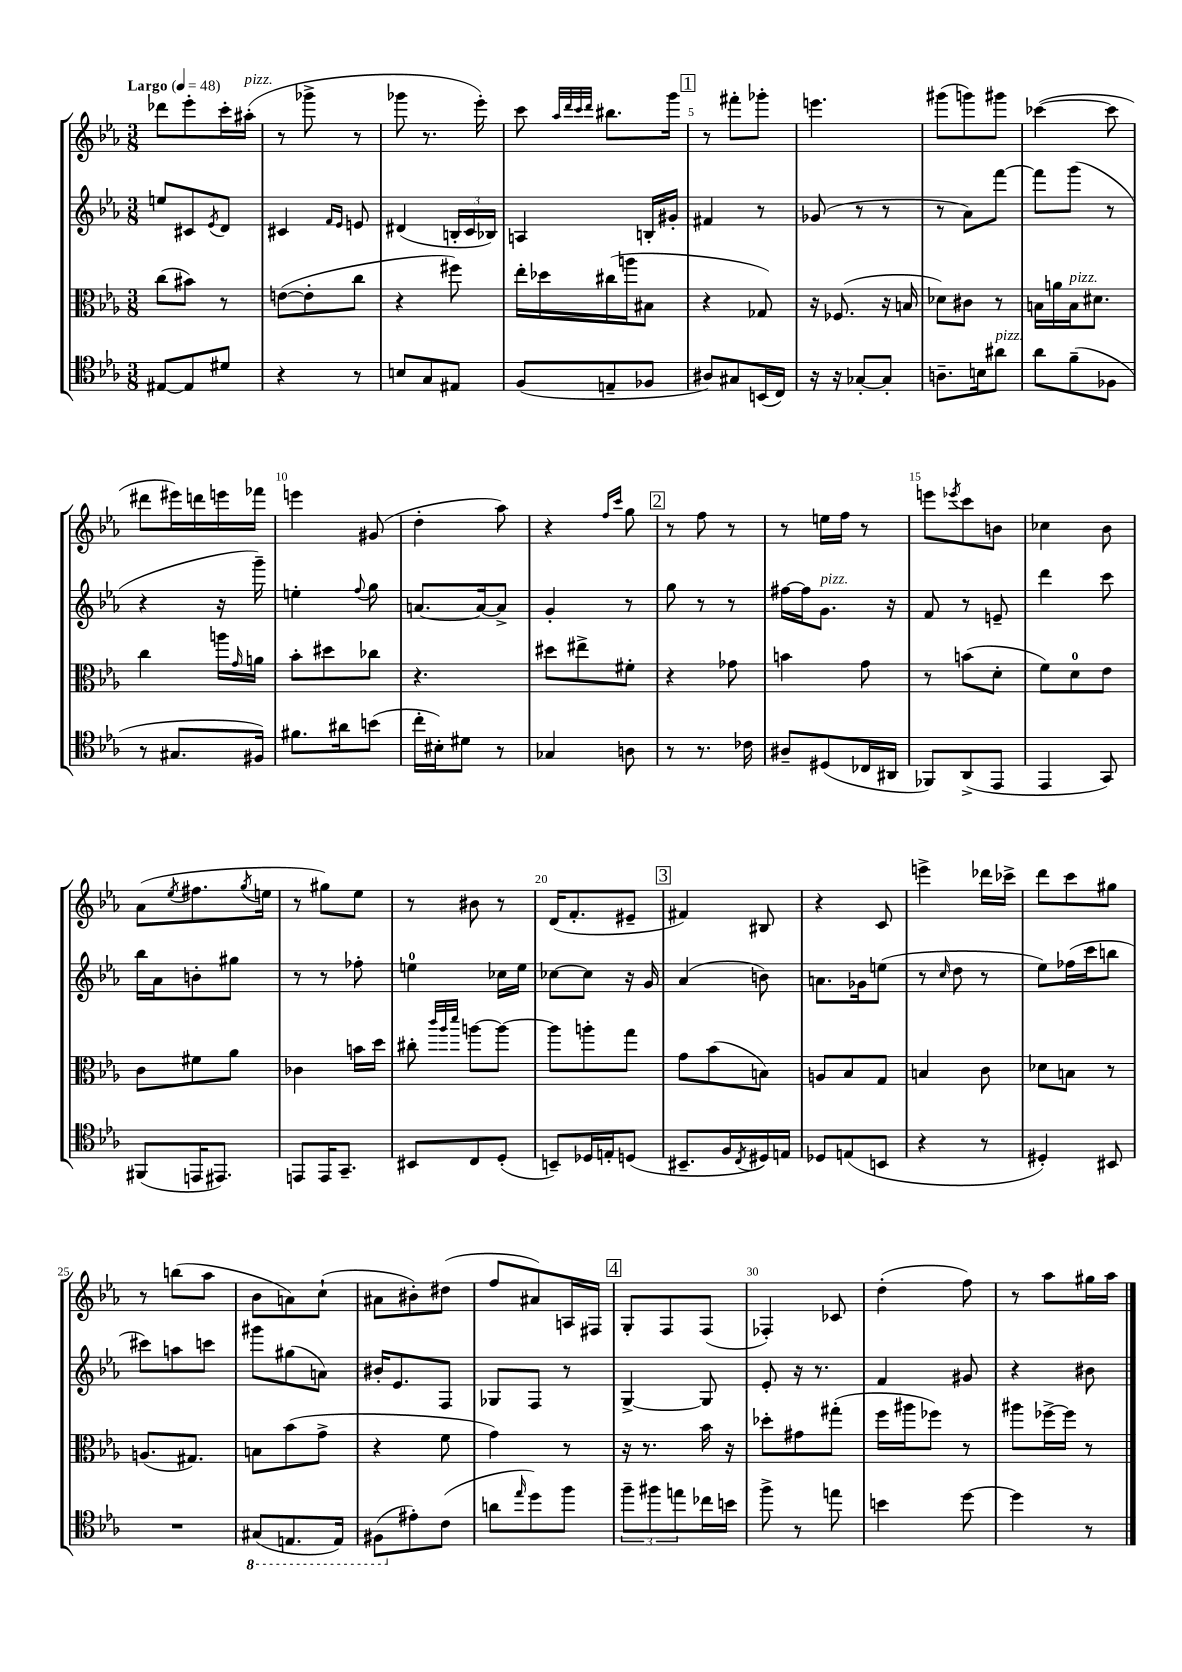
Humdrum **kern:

**kern	**kern	**kern	**kern
*staff4	*staff3	*staff2	*staff1
*clefC4	*clefC3	*clefG2	*clefG2
*k[b-e-a-]	*k[b-e-a-]	*k[b-e-a-]	*k[b-e-a-]
*M3/8	*M3/8	*M3/8	*M3/8
*MM48	*MM48	*MM48	*MM48
[8E#/L	(8cc\L	8ee/L	8ddd-\L
8E#/]	8b#\J)	8c#/	8eee-'\
.	.	8qe-/	.
8d#/J	8r	8d/J	16ccc'\L
.	.	.	(16aa#'\JJ
=	=	=	=
4r	([8e\L	4c#/	8r
.	8e'\]	.	8ggg-^\
.	.	16qqf/LL	.
.	.	16qqe-/JJ	.
8r	8cc\J	8e/	8r
=	=	=	=
8B/L	4r	(4d#/	8ggg-\
8G/	.	.	8.r
8E#/J	8ff#\)	24B'/LL	.
.	.	24c/	.
.	.	.	16eee-'\)
.	.	24B-/JJ)	.
=	=	=	=
(8F/L	16ee-'\LL	4A/	8ccc\
.	16dd-\	.	.
.	.	.	32qqaa-/LLL
.	.	.	32qqddd/
.	.	.	32qqccc/
.	.	.	32qqddd/JJJ
8E~/	(16cc#\	.	8.bb#\L
.	16aa\J	.	.
8F-/J	8B#\J	16B'/LL	.
.	.	16g#'/JJ	16ggg\Jk
=	=	=	=
8A#/L)	4r	4f#/	8r
8G#/	.	.	8fff#'\L
(16BB/L	8G-/)	8r	8ggg-'\J
16C/JJ)	.	.	.
=	=	=	=
16r	16r	(8g-/	4.eee\
16r	(8.F-/	.	.
[8G-'/L	.	8r	.
8G-'/]J	16r	8r	.
.	16B/	.	.
=	=	=	=
8.A~\L	8d-\L)	8r	(8ggg#\L
.	8c#\J	8a-\L)	8ggg\)
16B\k	.	.	.
8a#\J	8r	[8fff\J	8ggg#\J
=	=	=	=
8a-\L	16B\LL	8fff\]L	([4ccc-\
.	16a\	.	.
(8f~\	16B\J	(8ggg\J	.
.	8.d#\J	.	.
8F-\J	.	8r	8ccc-\]
=	=	=	=
8r	4cc\	4r	8ddd#\L
8.G#/L	.	.	16eee#\L)
.	.	.	16ddd\
.	16aa\LL	16r	16eee\
.	16qqg/	.	.
16F#/Jk)	16a\JJ	16ggg~\)	16fff-\JJ
=	=	=	=
8.f#\L	8b-'\L	4ee'\	4eee\
.	8dd#\	.	.
16a#\k	.	.	.
.	.	8qqff/	.
(8b\J	8cc-\J	8gg\	(8g#/
=	=	=	=
16cc'\LL	4.r	[8.a/L	4dd'\
16B#'\J)	.	.	.
8d#\J	.	.	.
.	.	16a/_k	.
8r	.	8a^/]J	8aa-\)
=	=	=	=
4G-/	8dd#\L	4g'/	4r
.	8ee#^\	.	.
.	.	.	16qqff/LL
.	.	.	16qqccc/JJ
8A\	8f#'\J	8r	8gg\
=	=	=	=
8r	4r	8gg\	8r
8.r	.	8r	8ff\
.	8g-\	8r	8r
16c-\	.	.	.
=	=	=	=
8A#~/L	4b\	[16ff#\LL	8r
.	.	16ff#\]J	.
(8D#/	.	8.g\J	16ee\LL
.	.	.	16ff\JJ
16C-/L	8g\	.	8r
16AA#/JJ	.	16r	.
=	=	=	=
8FF-/L)	8r	8f/	8eee\L
.	.	.	8qeee-/
(8AA-^/	(8b\L	8r	8ccc\
8EE-/J	8d'\J	8e~/	8b\J
=	=	=	=
4EE-/	8f\L)	4ddd\	4cc-\
.	8d\	.	.
8GG/)	8e-\J	8ccc\	8b-\
=	=	=	=
(8FF#/L	8c\L	16bb-\LL	(8a-\L
.	.	16a-\J	.
.	.	.	8qee-/
16EE/K	8f#\	8b'\	8.ff#\
8.EE#/J)	.	.	.
.	8a-\J	8gg#\J	.
.	.	.	8qgg/
.	.	.	16ee\Jk
=	=	=	=
8EE/L	4c-\	8r	8r
16EE/K	.	8r	8gg#\L)
8.GG~/J	.	.	.
.	16b\LL	8ff-'\	8ee-\J
.	16dd\JJ	.	.
=	=	=	=
8BB#/L	8cc#'\	4ee\	8r
.	32qqccc/LLL	.	.
.	32qqaa-/	.	.
.	32qqddd/JJJ	.	.
8C/	[8aa\L	.	8b#\
(8D'/J	8aa\_J	16cc-\LL	8r
.	.	16ee\JJ	.
=	=	=	=
8BB~/L)	8aa\]L	[8cc-\L	(16d/LK
.	.	.	8.f'/
16D-/L	8aa'\	8cc-\]J	.
16E'/J	.	.	.
(8D/J	8gg\J	16r	8e#~/J
.	.	16g/	.
=	=	=	=
8.BB#~/L	8g\L	(4a-/	4f#/)
.	(8b-\	.	.
16F/L	.	.	.
8qC/	.	.	.
16D#/)	8B\J)	8b\)	8B#/
16E/JJ	.	.	.
=	=	=	=
8D-/L	8A/L	8.a\L	4r
(8E/	8B-/	.	.
.	.	16g-\k	.
8BB/J	8G/J	(8ee\J	8c/
=	=	=	=
4r	4B/	8r	4eee^\
.	.	16qqcc/	.
.	.	8dd\	.
8r	8c\	8r	16ddd-\LL
.	.	.	16ccc-^\JJ
=	=	=	=
4D#'/)	8d-\L	8ee-\L)	8ddd\L
.	8B\J	(16ff-\L	8ccc\
.	.	16ccc\J	.
8BB#/	8r	8bb\J	8gg#\J
=	=	=	=
4.r	(8.A/L	8ccc#\L)	8r
.	.	8aa\	(8bb\L
.	8.G#/J)	.	.
.	.	8ccc\J	8aa-\J
=	=	=	=
(8GG#/L	8B\L	8ggg#\L	8b-\L
8.EE/	(8b-\	(8gg#\	8a\)
.	8g^\J	8a\J)	(8cc`\J
16EE/Jk)	.	.	.
=	=	=	=
(8FF#\L	4r	16b#'/LK	8a#\L
.	.	8.e-/	.
8e#'\)	.	.	8b#'\)
(8c\J	8f\	8F/J	(8dd#\J
=	=	=	=
8a\L	4g\)	8G-/L	8ff/L
16qqee-/	.	.	.
8dd\)	.	8F/J	8a#/)
8ff\J	8r	8r	16A/L
.	.	.	16F#/JJ
=	=	=	=
12ff~\L	16r	[4G^/	8G'/L
.	8.r	.	.
12ff#\	.	.	.
.	.	.	8F/
12ee\	.	.	.
16cc-\L	16b-\	8G/]	(8F/J
16b\JJ	16r	.	.
=	=	=	=
8ff^\	8dd-'\L	8e-'/	4F-'/)
8r	8g#\	16r	.
.	.	8.r	.
8ee\	(8gg#'\J	.	8c-/
=	=	=	=
4b\	16ff\LL	4f/	(4dd'\
.	16aa#\J	.	.
.	8ff-\J)	.	.
[8dd\	8r	8g#/	8ff\)
=	=	=	=
4dd\]	8aa#\L	4r	8r
.	[16ff-^\L	.	8aa-\L
.	16ff-\]JJ	.	.
8r	8r	8b#\	16gg#\L
.	.	.	16aa-\JJ
==	==	==	==
*-	*-	*-	*-
